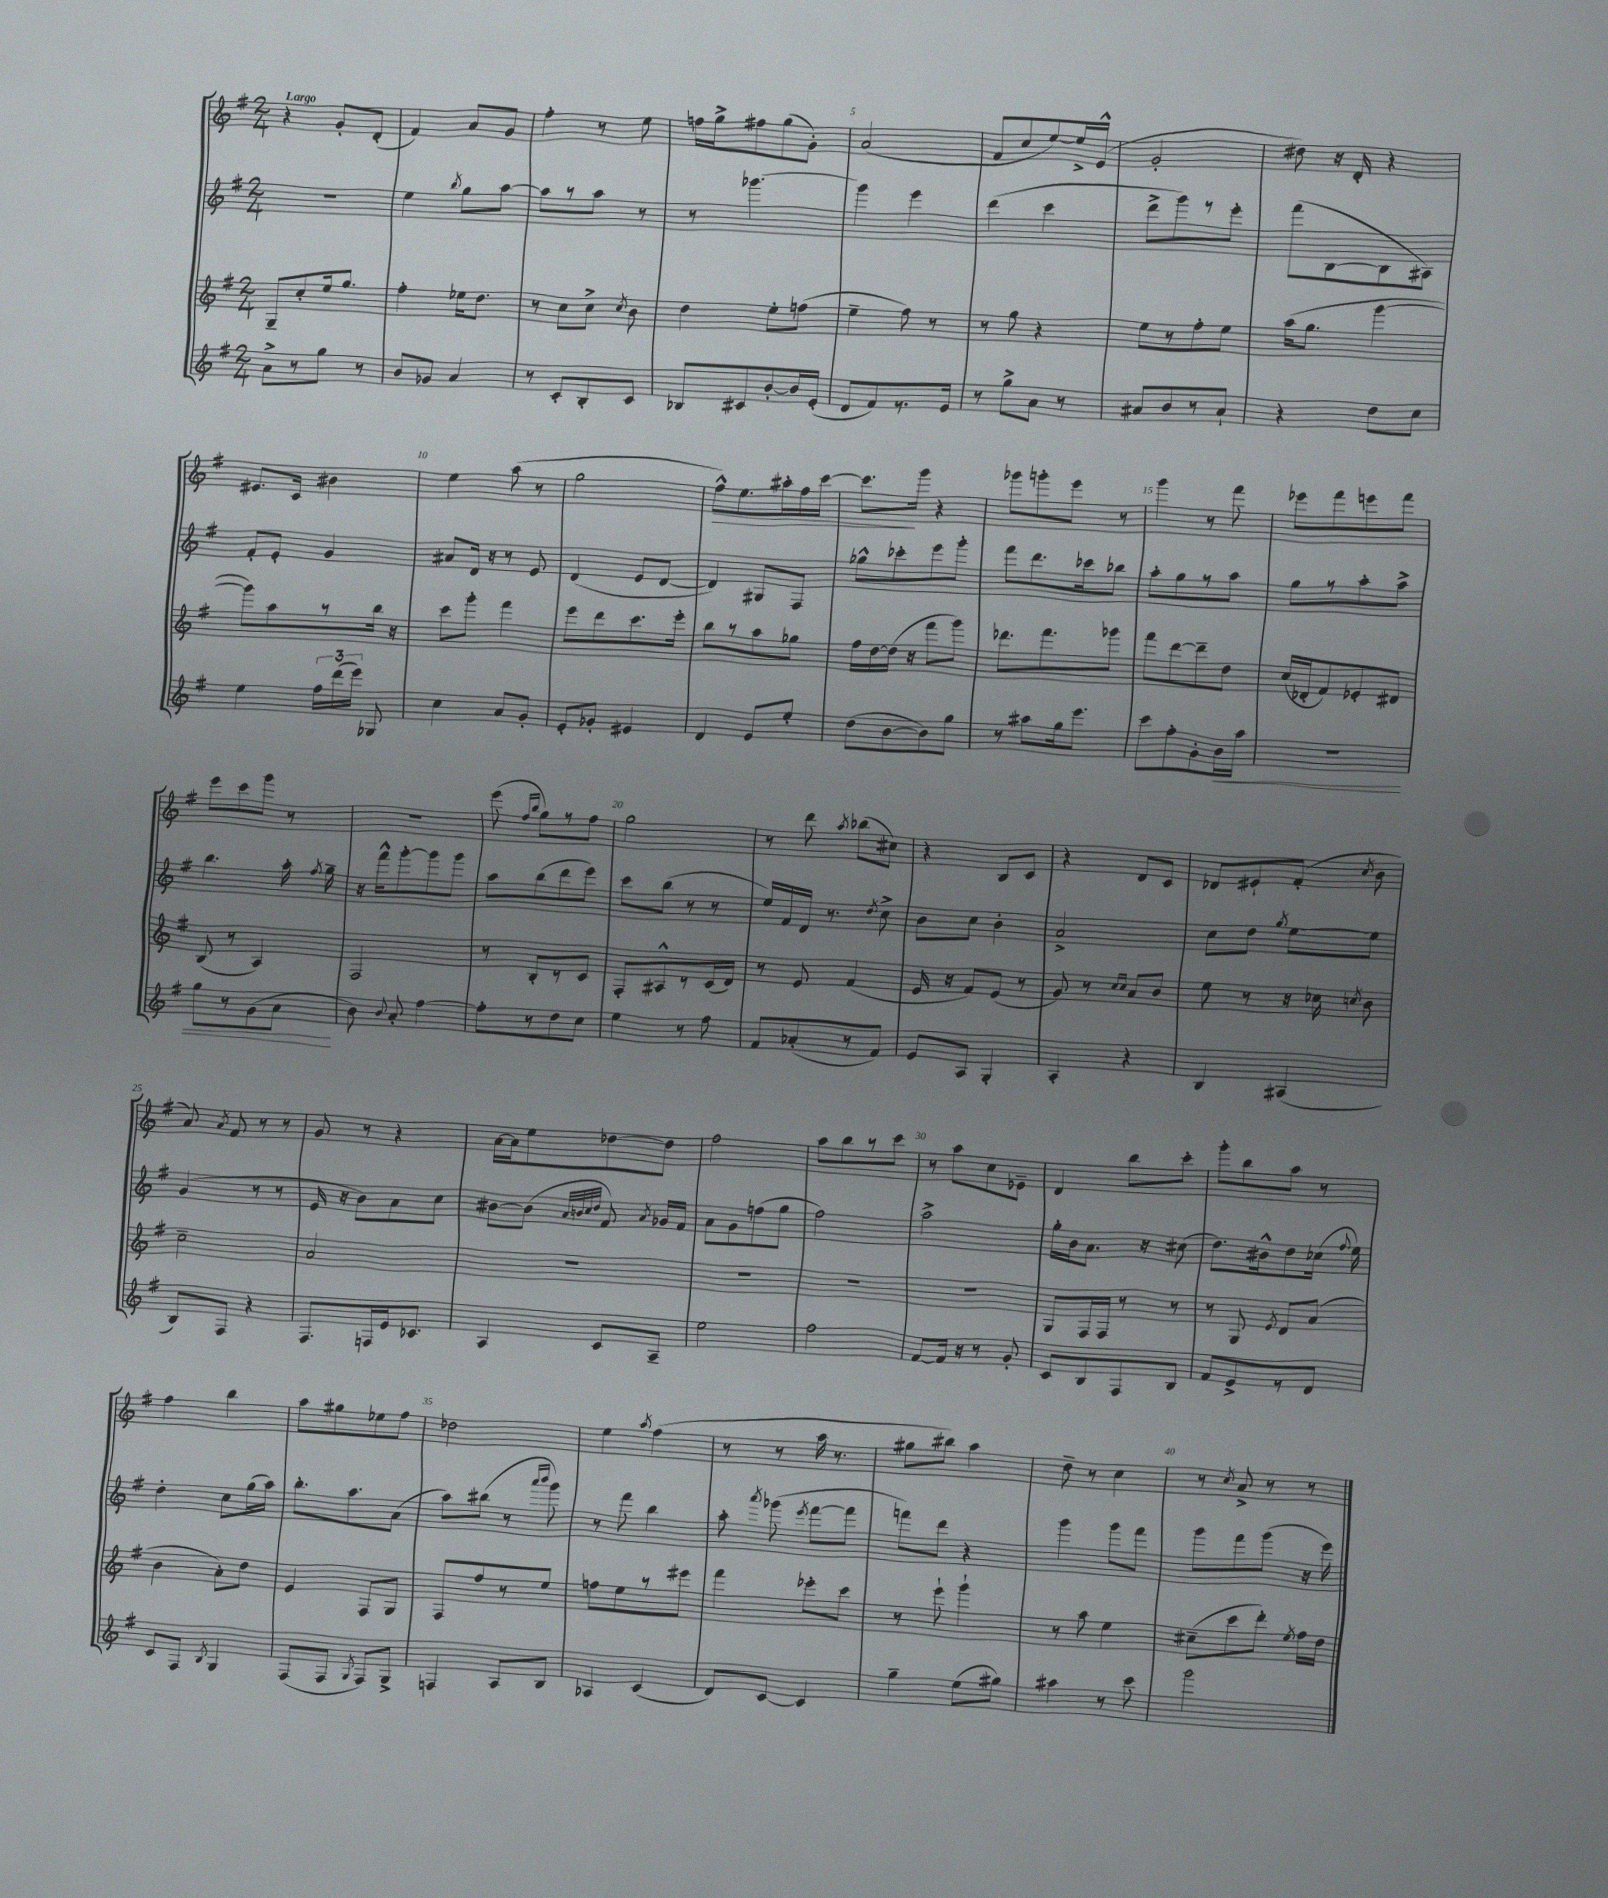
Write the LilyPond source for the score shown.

<<
\new StaffGroup <<
\new Staff = "s0" {
    \clef treble \key g \major \numericTimeSignature \time 2/4 \tempo "Largo"
    \autoBeamOff r4 g'8[-. d'8]-.( |
    fis'4) a'8[ g'8] |
    fis''4-. r8 e''8 |
    f''16[ g''16-> fis''8 g''8( g'8]-.) |
    a'2( |
    fis'8[ c''8 e''8~) e''16-> e'16]-^( |
    g'2-. |
    dis''8) r16 d'16-. r4 |
    eis'8.[ c'16] bis'4 |
    e''4 a''8( r8 |
    g''2 |
    fis''8[-^\>) e''8. ais''16-. fis''16 c'''16]~ |
    c'''8.[\! g'''16] r4 |
    ges'''8[ g'''8-. e'''8] r8 |
    g'''4 r8 fis'''8 |
    ees'''8[ fis'''8 e'''8 fis'''8] |
    e'''8[ c'''8 g'''8] r8 |
    R2 |
    e'''8( \grace { fis''16[ b''16] } g''8[) r8 fis''8] |
    g''2 |
    r8 d'''8 \acciaccatura { a''8 } bes''8[( cis''8]) |
    r4 b8[ c'8] |
    r4 d'8[ c'8] |
    des'8[ eis'8-! fis'8]-.( \acciaccatura { c''8 } b'8 |
    a'8) \acciaccatura { a'8 } fis'8 r8 r8 |
    g'8 r8 r4 |
    a'16[~ a'16 e''8 des''8~ des''8] |
    fis''2 |
    a''8[ b''8 r8 c'''8] |
    r8 a''8[ c''8 ees'8]-- |
    d'4 b''8[ c'''8]-. |
    g'''8[-. b''8 a''8] r8 |
    fis''4 b''4 |
    a''8[ gis''8 ees''8 fis''8] |
    des''2 |
    e''4 \acciaccatura { a''8 } fis''4( |
    r8 r8 a''16 r8. |
    gis''8[ bis''8]) a''4 |
    d''8-- r8 c''4 |
    r8 \acciaccatura { c''8 } a'8-> r8 r8 \bar "|." |
}
\new Staff = "s1" {
    \clef treble \key g \major \numericTimeSignature \time 2/4
    \autoBeamOff r2 |
    e''4 \acciaccatura { b''8 } g''8[ a''8]~ |
    a''8[ r8 a''8] r8 |
    r8 ges'''4.~ |
    ges'''4 e'''4 |
    d'''4( c'''4 |
    d'''8[-> g'''8) r8 e'''8]-. |
    fis'''8[( b8~ b8 ais8]) |
    fis'8[-. e'8]-. g'4 |
    ais'8[ d'16] r16 r8 e'8 |
    d'4( e'8[ d'8]~ |
    d'4) gis8[ fis8] |
    ges''8[-^ ces'''8-. e'''8 g'''8]-. |
    fis'''8[ d'''8. ces'''16 bes''8] |
    a''8[-. g''8 r8 a''8] |
    g''8[ r8 a''8-. a''8]-> |
    b''4. a''16-. \acciaccatura { fis''8 } g''16-- |
    r16 fis'''16[-^ g'''8~-. g'''8 g'''8] |
    a''8[ b''8( d'''8 e'''8]) |
    c'''8[ b''8]( r8 r8 |
    e''16[) fis'16 d'16] r8. \acciaccatura { d''8 } c''8-> |
    b'8[ c''8] b'4-. |
    a'2-> |
    c''8[ d''8] \acciaccatura { g''8 } e''8[~ e''8] |
    g'4( r8 r8 |
    e'16 r16 b'8[) a'8 c''8] |
    bis'8[~ bis'8]( \grace { a'32[ b'32 c''32 d''32] } fis'8) \acciaccatura { a'8 } ges'16[ fis'16] |
    a'8[ g'8 f''8( g''8] |
    fis''2) |
    a''2-> |
    g''16[-. b'16 a'8.] r16 cis''8( |
    d''8.[) bis'16-^ d''8 ces''16]( \appoggiatura { fis''8 } e''16) |
    d''4-. c''8[ g''16( a''16]) |
    b''8.[-. a''8. a'8]( |
    a''8[) bis''8]( r8 \grace { a'''16[ b'''16] } g'''8) |
    r8 fis'''8 b''4 |
    a''8-. \acciaccatura { a'''8 } ges'''8( \acciaccatura { e'''8 } fis'''8[~ fis'''8] |
    f'''8[) d'''8] r4 |
    g'''4 g'''8[ fis'''8] |
    g'''8[ fis'''8 g'''8]( r16 e'''16) \bar "|." |
}
\new Staff = "s2" {
    \clef treble \key g \major \numericTimeSignature \time 2/4
    \autoBeamOff g8[-- c''8-. e''16 g''8.] |
    fis''4-. ees''16[ d''8.] |
    r8 c''8[ c''8]-> \acciaccatura { c''8 } b'8 |
    d''4 e''8[-. f''8]( |
    e''4-- fis''8) r8 |
    r8 g''8 r4 |
    e''8[ r8 fis''8-. e''8] |
    a''16[( g''8.] g'''4~ |
    g'''8[) a''8 r8 b''16] r16 |
    c'''8[ g'''8]-. fis'''4 |
    e'''8[ d'''8 c'''8. e'''16]-. |
    b''8[ r8 a''8 ges''8] |
    fis''16[ d''16~ d''16]( r16 fis'''8[ g'''8]) |
    des'''8.[ fis'''8. ges'''8] |
    fis'''8[ d'''8~ d'''8-- d''8] |
    c''16[( des'16-. fis'8) ees'8-. dis'8] |
    b8( r8 a4) |
    fis2 |
    r8 b8[-. r8 c'8] |
    fis8[-. ais8-^ r8 c'16( d'16]) |
    r8 e'8 fis'4( |
    e'16 r16 fis'8[) e'8]( r8 |
    g'8) r8 \grace { c''16[ c''16] } a'8[ b'8] |
    e''8 r8 r16 ces''16 \acciaccatura { c''8 } b'8 |
    c''2-- |
    a'2 |
    R2 |
    R2 |
    R2 |
    R2 |
    g8[ fis16 fis16] r8 r8 |
    r8 g8 \acciaccatura { e'8 } d'8[ a'8]( |
    b'4 a'8[-.) d''8] |
    e'4 fis8[ g8] |
    fis8[ fis''8 r8 e''8] |
    f''8[ e''8 r8 eis'''8] |
    fis'''4 ees'''8[-. c'''8] |
    r8 e'''8-! g'''4-! |
    r8 a''8 e''4 |
    cis''8[--( c'''8 d'''8]-.) \acciaccatura { e''8 } fis''16[ d''16] \bar "|." |
}
\new Staff = "s3" {
    \clef treble \key g \major \numericTimeSignature \time 2/4
    \autoBeamOff a'8[-> r8 g''8] r8 |
    b'8[ ges'8] a'4 |
    r8 c'8[-. b8-. c'8] |
    bes8[ cis'8 b'8~-. b'16 e'16]-.( |
    d'8[ fis'8) r8. e'16] |
    r8 g''8[-> a'8] r8 |
    ais'8[ b'8 r8 ais'8]-! |
    r4 d''8[ c''8] |
    e''4 \tuplet 3/2 { fis''16[ d'''16( e'''16]) } ges8 |
    c''4 a'8[ g'8]-. |
    e'8[-. ges'8]-. eis'4 |
    d'4 e'8[ e''8]-. |
    d''8[( b'8~ b'8) g''8] |
    r8 ais''8[ g''16 e'''8.] |
    c'''8[ fis''8-. g'8-. b'16\< a''16] |
    r2 |
    g''8[ r8 g'8( a'8]\! |
    b'8) \appoggiatura { b'8 } a'8-. fis''4~ |
    fis''8[-. r8 d''8 c''8] |
    e''4 r8 fis''8 |
    fis'8[ aes'8-.( r8 fis'8]) |
    e'8[ a8] g4-. |
    a4-. r4 |
    b4 ais4( |
    b8[) fis8] r4 |
    fis8.[ f16 e'16 ces'8.] |
    a4 c'8[ a8]-- |
    e''2 |
    fis''2 |
    fis'8[~ fis'16] r16 r8 g'8-. |
    c'8[ b8 fis8 b8] |
    fis'8[ e'8-> r8 d'8] |
    c'8[ fis8] \acciaccatura { b8 } g4 |
    fis8[( fis8] \acciaccatura { g8 } fis8[) g8]-> |
    f4 a8[ b8] |
    aes4 c'4( |
    d'8[) c'8]~ c'4 |
    g''4-- e''8[( gis''8]) |
    ais''4 r8 c'''8 |
    g'''2 \bar "|." |
}
>>
>>
\layout { \context { \Score \override BarNumber.break-visibility = ##(#f #t #t) barNumberVisibility = #(every-nth-bar-number-visible 5) } }
